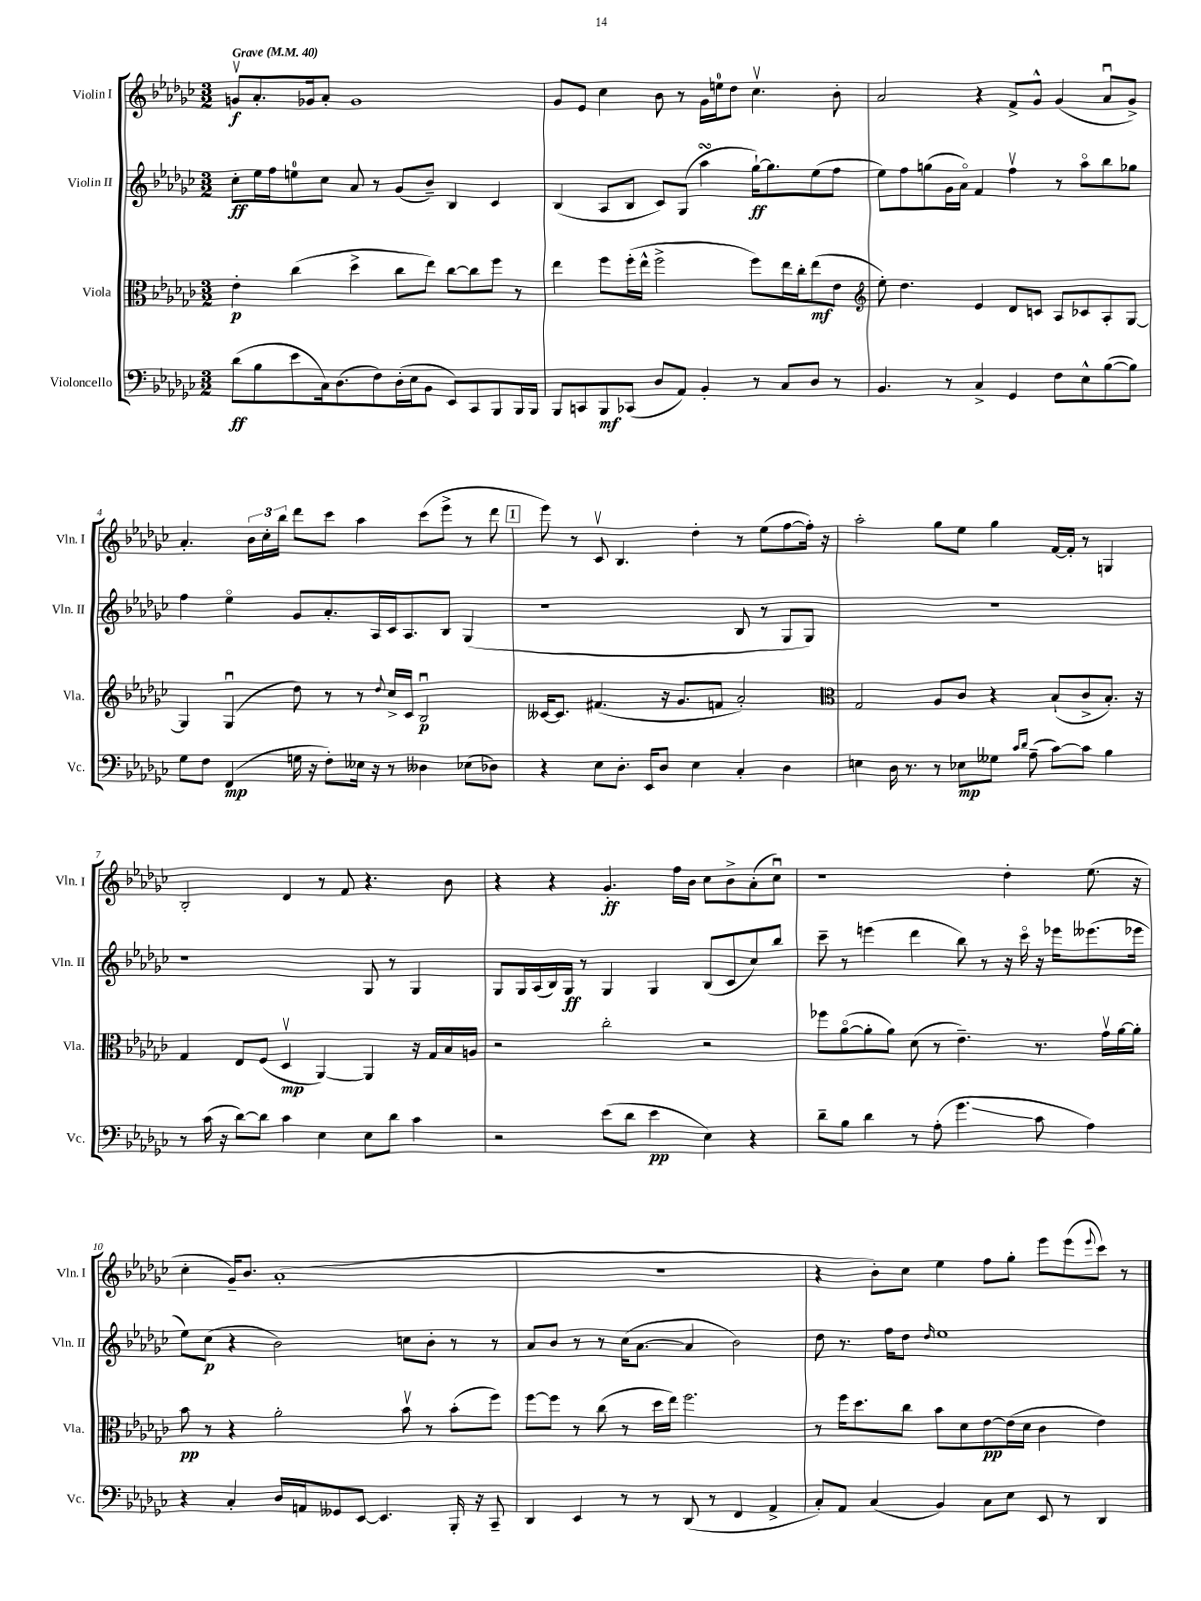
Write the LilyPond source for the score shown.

<<
\new StaffGroup <<
\new Staff = "s0" \with { instrumentName = "Violin I" shortInstrumentName = "Vln. I" } {
    \clef treble \key ges \major \numericTimeSignature \time 3/2 \tempo "Grave" 4 = 40
    g'8\upbow\f aes'8.-. ges'16 aes'8-. ges'1 |
    ges'8 ees'8 ces''4 bes'8 r8 ges'16 e''16-0 des''8 ces''4.\upbow bes'8-. |
    aes'2 r4 f'8-> ges'8-^ ges'4( aes'8\downbow ges'8->) |
    aes'4.-. \tuplet 3/2 { bes'16 ces''16-. bes''16 } des'''8 ces'''8 aes''4 ces'''8( ees'''8-> r8 des'''8 |
    \mark \markup { \box "1" } ees'''8) r8 ces'8\upbow bes4. des''4-. r8 ees''8( f''8~ f''16-.) r16 |
    aes''2-. ges''8 ees''8 ges''4 f'16~ f'16-. r8 g4 |
    bes2-. des'4 r8 f'8 r4. bes'8 |
    r4 r4 ges'4.-.\ff f''16 bes'16 ces''8 bes'8-> aes'8-.( ces''8\downbow) |
    r1 des''4-. ees''8.( r16 |
    ces''4-. ges'16--) bes'8. aes'1-.( |
    R1. |
    r4 bes'8-.) ces''8 ees''4 f''8 ges''8-. ees'''8 ees'''8( \appoggiatura { ees'''8 } ces'''8) r8 \bar "|." |
}
\new Staff = "s1" \with { instrumentName = "Violin II" shortInstrumentName = "Vln. II" } {
    \clef treble \key ges \major \numericTimeSignature \time 3/2
    ces''8-.\ff ees''16 f''16 e''8-0 ces''8 aes'8 r8 ges'8( bes'8--) bes4 ces'4 |
    bes4( aes8 bes8 ces'8) ges8( aes''4\turn ges''16~-!\ff) ges''8. ees''8( f''8 |
    ees''8) f''8 g''8( ges'16 aes'16\flageolet) f'4 f''4\upbow r8 aes''8\flageolet bes''8 ges''8 |
    f''4 ees''4\flageolet ges'8 aes'8.-. aes16 ces'16 aes8. bes8 ges4( |
    \mark \markup { \box "1" } r1 bes8 r8 ges8 ges8) |
    R1. |
    r1 ges8 r8 ges4 |
    ges8 ges16 aes16( bes16) ges16\ff r8 ges4 ges4 bes8( ces'8 ces''8) bes''8 |
    ces'''8-- r8 e'''4( des'''4 bes''8) r8 r16 ces'''16\flageolet r16 ees'''16 eeses'''8.( ees'''16 |
    ees''8) ces''8\p( r4 bes'2) c''8 bes'8-. r8 r8 |
    aes'8 bes'8 r8 r8 ces''16( aes'8.~ aes'4 bes'2) |
    des''8 r8. f''16 des''8 \grace { des''16 } ees''1 \bar "|." |
}
\new Staff = "s2" \with { instrumentName = "Viola" shortInstrumentName = "Vla." } {
    \clef alto \key ges \major \numericTimeSignature \time 3/2
    ees'4-.\p ces''4( des''4-> ces''8 ees''8) ces''8~ ces''8 f''8 r8 |
    ees''4 f''8 f''16-.( ees''16-^ f''2-> f''8) ees''16 ces''16-. ees''8\mf( ees'8 |
    \clef treble ees''8-.) des''4. ees'4 des'8 c'8 aes8 ces'8 aes8-. ges8~ |
    ges4 ges4\downbow( des''8) r8 r8 \appoggiatura { des''8 } ces''16-> ces'16 bes2\downbow\p |
    \mark \markup { \box "1" } ceses'16~ ceses'8. fis'4.( r16 ges'8. f'8 aes'2-.) |
    \clef alto ges2 aes8 ces'8 r4 bes8-!( ces'8-> bes8.-.) r16 |
    ges4 ees8 f8( des4\upbow\mp aes,4~) aes,4 r16 ges16 bes16 a16 |
    r2 ces''2-. r2 |
    fes''8 aes'8~\flageolet( aes'8-. aes'8) des'8( r8 ees'4.--) r8. ges'16\upbow aes'16~ aes'16-. |
    bes'8\pp r8 r4 aes'2-. bes'8\upbow r8 bes'8-.( f''8) |
    f''8~ f''8 r8 ces''8( r8 des''16 ees''16) f''2. |
    r8 f''16 des''8. ces''8 bes'8 des'8 ees'8~\pp ees'16( des'16 ces'4 ees'4) \bar "|." |
}
\new Staff = "s3" \with { instrumentName = "Violoncello" shortInstrumentName = "Vc." } {
    \clef bass \key ges \major \numericTimeSignature \time 3/2
    des'8\ff( bes8 ees'8 ces16) des8.( f8) des16-.( ees16 bes,8 ees,8) ces,8 bes,,8 bes,,16 bes,,16 |
    bes,,8 c,8 bes,,8\mf ces,8( des8 aes,8) bes,4-. r8 ces8 des8 r8 |
    bes,4. r8 ces4-> ges,4 f8 ees8-^ bes8~( bes8) |
    ges8 f8 f,4\mp( g16 r16 f8-.) eeses16 r16 r8 deses4 ees8( des8) |
    \mark \markup { \box "1" } r4 ees8 des8.-. ees,16 des8 ees4 ces4-. des4 |
    e4 des16 r8. r8 ees8\mp geses8 \grace { ces'16 des'16 } aes8--( ces'8~) ces'8 bes4 |
    r8 ces'16( r16 des'8~) des'8 ces'4 ees4 ees8 des'8 ces'4 |
    r2 ees'8( des'8 ees'4\pp ees4) r4 |
    des'8-- bes8 des'4 r8 aes8-.( ges'4.\glissando ces'8 aes4) |
    r4 ces4-. des16 a,16 geses,8 ees,8~ ees,4. bes,,16-. r16 ces,8-- |
    des,4 ees,4 r8 r8 des,8( r8 f,4 aes,4-> |
    ces8-.) aes,8 ces4( bes,4) ces8 ees8 ees,8 r8 des,4 \bar "|." |
}
>>
>>
